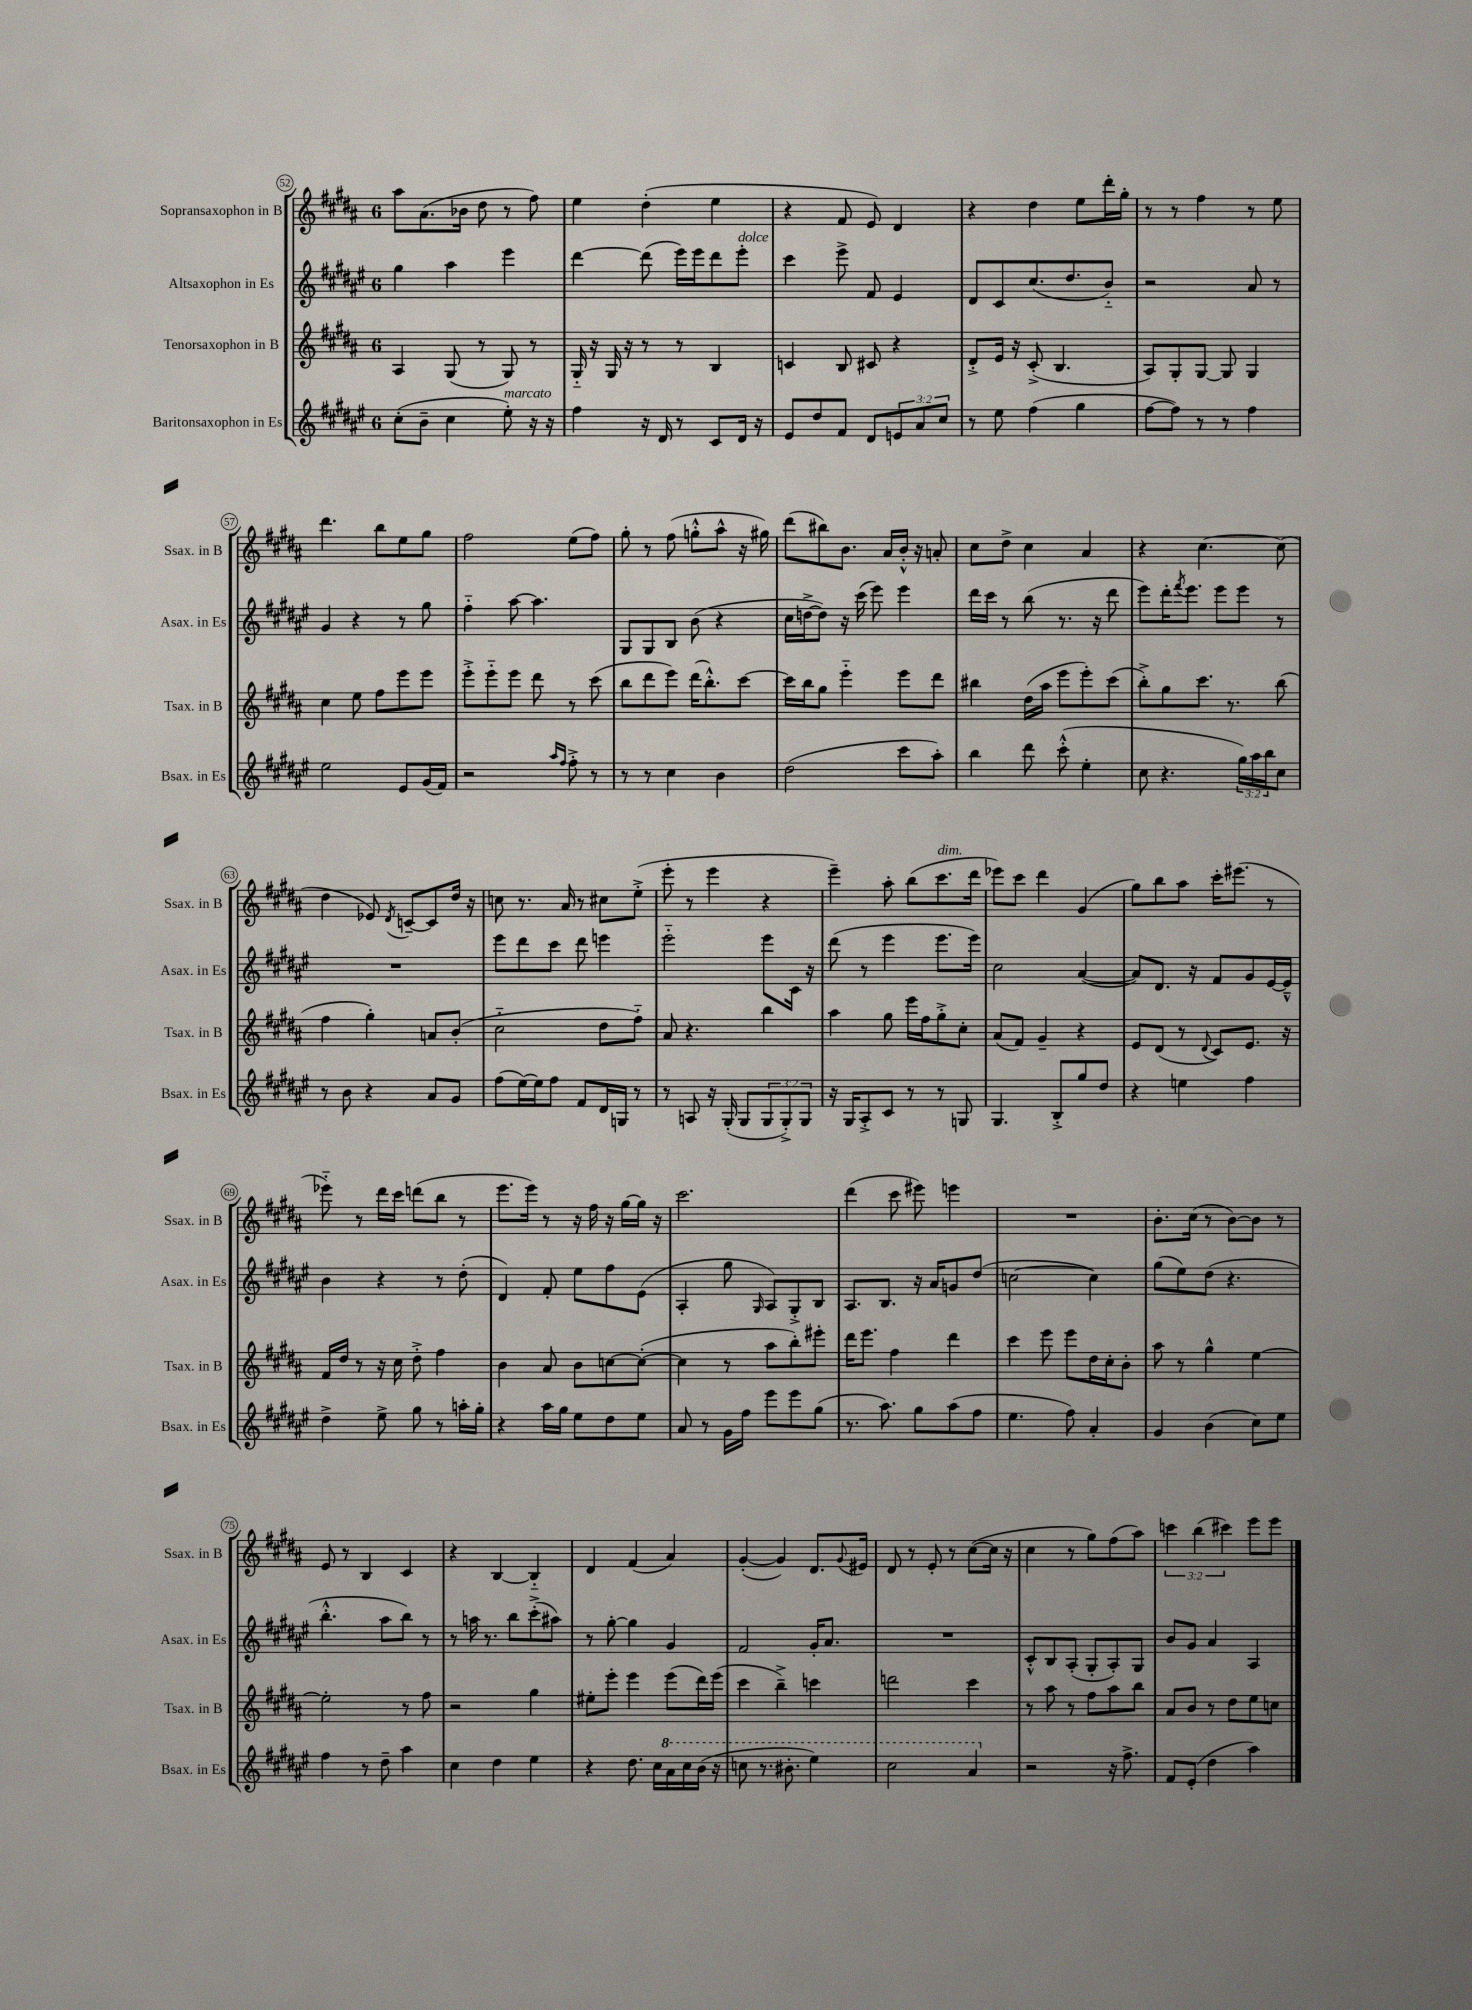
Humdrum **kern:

**kern	**kern	**kern	**kern
*part4	*part3	*part2	*part1
*staff4	*staff3	*staff2	*staff1
*I"Baritonsaxophon in Es	*I"Tenorsaxophon in B	*I"Altsaxophon in Es	*I"Sopransaxophon in B
*I'Bsax. in Es	*I'Tsax. in B	*I'Asax. in Es	*I'Ssax. in B
*clefG2	*clefG2	*clefG2	*clefG2
*k[f#c#g#d#a#e#]	*k[f#c#g#d#a#]	*k[f#c#g#d#a#e#]	*k[f#c#g#d#a#]
*M6/8	*M6/8	*M6/8	*M6/8
=52	=52	=52	=52
(8cc#'\L	4A#/	4gg#\	8aa#\L
8b~\J	.	.	(8.a#\
4cc#\	(8G#/	4aa#\	.
.	.	.	16b-X\Jk
.	8r	.	8dd#\
!LO:TX:a:i:t=marcato	!	!	!
8ee#'\)	8G#/)	4eee#\	8r
16r	8r	.	8ff#\)
16r	.	.	.
=53	=53	=53	=53
4ff#\	16G#/	[4ddd#\	4ee\
.	16r	.	.
.	16G#/	.	.
.	16r	.	.
16r	8r	(8ddd#\]	(4dd#'\
16d#/	.	.	.
8r	8r	16eee#\LL)	.
.	.	16eee#\J	.
8c#/L	4B/	8ddd#\	4ee\
!	!	!LO:TX:a:i:t=dolce	!
16d#/Jk	.	8eee#'\J	.
16r	.	.	.
=54	=54	=54	=54
8e#/L	4cn/	4ccc#\	4r
8dd#/	.	.	.
8f#/J	8B/	8eee#^\	8f#/
8d#/L	8c#X/	8f#/	8e/)
12en/	4r	4e#/	4d#/
12a#/	.	.	.
12cc#/J	.	.	.
=55	=55	=55	=55
8r	8d#'^/L	8d#/L	4r
8ee#\	16e/Jk	8c#/	.
.	16r	.	.
(4ff#\	(8c#'^/	(8.cc#/	4dd#\
.	4.B/	.	.
.	.	8.dd#/	.
4gg#\	.	.	8ee\L
.	.	8b/J)	16ddd#'\L
.	.	.	16gg#'\JJ
=56	=56	=56	=56
[8ff#\L	8A#/L)	2r	8r
8ff#\J])	8G#'/	.	8r
8r	[8G#/J	.	4ff#\
8r	8G#/]	.	.
4ff#\	4G#/	8a#/	8r
.	.	8r	8ee\
!!LO:LB:g=z
=57	=57	=57	=57
2ee#\	4cc#\	4g#/	4.ddd#\
.	8ee\	4r	.
.	8ff#\L	.	8bb\L
8e#/L	8eee\	8r	8ee\
(16g#/L	8eee\J	8gg#\	8gg#\J
16f#/JJ)	.	.	.
=58	=58	=58	=58
2r	8eee'^\L	4ff#\	2ff#\
.	8eee\	.	.
.	8eee\J	[8aa#\	.
.	8ddd#\	4.aa#\]	.
16qqaa#/LL	.	.	.
16qqff#/JJ	.	.	.
8ff#'^\	8r	.	(8ee\L
8r	(8ccc#\	.	8ff#\J)
=59	=59	=59	=59
8r	8bb\L	8G#/L	8gg#'\
8r	8ddd#\	8G#/	8r
4cc#\	8eee\J)	8B/J	(8ff#\
.	(16ddd#\KL	(8b\	8ggn'^^\L
.	8.bb'^^\)	.	.
4b\	.	4r	8aa#^^\J
.	[8ccc#\J	.	16r
.	.	.	16gg#X\)
=60	=60	=60	=60
(2dd#\	16ccc#\LL]	16cc#\LL	(8ddd#\L
.	16bb\J	[16ddn^\J	.
.	8gg#\J	8dd\J])	8bb#X\)
.	4eee\	16r	8.b\J
.	.	(16ccc#\	.
.	.	8eee#\)	.
.	.	.	16a#/LL
8ccc#\L	8eee\L	4eee#\	16b'^^/JJ
.	.	.	16r
8aa#'\J)	8ddd#\J	.	8an'/
=61	=61	=61	=61
4bb\	4bb#X\	16ddd#\LL	8cc#\L
.	.	16ccc#\JJ	.
.	.	8r	8dd#^\J
8ddd#\	(16dd#\LL	(8bb\	4cc#\
.	16aa#\JJ	.	.
(8ccc#'^^\	8eee\L	8.r	.
4ee#'\	8eee'\)	.	4a#/
.	.	16r	.
.	(8ccc#\J	8ddd#\	.
=62	=62	=62	=62
8cc#\	8bb'^\L)	8eee#\L)	4r
4.r	8gg#\	16ddd#'\K	.
.	.	8qfff#/	.
.	.	8.eee#\J	.
.	8.ccc#\J	.	[4.cc#\
.	.	8eee#\L	.
.	8.r	.	.
24gg#\LL)	.	8eee#\J	.
24aa#\	.	.	.
24bb\J	.	.	.
8cc#\J	(8bb\	8r	(8cc#\]
!!LO:LB:g=z
=63	=63	=63	=63
8r	4ff#\	2.r	4dd#\
8b\	.	.	.
4r	4gg#'\)	.	8e-X/)
.	.	.	8qd#/
.	.	.	[8cn~/L
8a#/L	8an/L	.	8c/]
8g#/J	(8b'/J	.	16dd#/Jk
.	.	.	16r
=64	=64	=64	=64
(8ff#\L	2cc#\	8eee#\L	8ccn\
[16ee#\L)	.	8ddd#\	8.r
16ee#\J]	.	.	.
8ff#\J	.	8ccc#\J	.
.	.	.	16a#/
8f#/L	.	8ddd#\	8r
16d#/L	8dd#\L	4eeen\	8cc#X\L
16Gn/JJ	.	.	.
8r	8ff#\J)	.	(8ee'^\J
=65	=65	=65	=65
8r	8a#/	2eee#\	8eee'\
8An/	4.r	.	8r
16r	.	.	4eee\
(16G#'/	.	.	.
8G#/L	.	.	.
12G#/	4bb\	8eee#\L	4r
12G#'^/)	.	.	.
.	.	16c#\Jk	.
12G#/J	.	.	.
.	.	16r	.
=66	=66	=66	=66
16r	4aa#\	(8ddd#\	4eee~\)
16G#/KL	.	.	.
8A#'^/	.	8r	.
8c#/J	8gg#\	4eee#\	8aa#'\
8r	16eee\LL	.	(8bb\L
.	16ff#\J	.	.
!	!	!	!LO:TX:a:i:t=dim.
8r	8gg#'^\	8.eee#\L	8.ccc#\
8Gn/	8cc#'\J	.	.
.	.	16eee#\Jk)	16ddd#\Jk
=67	=67	=67	=67
4.G#/	(8a#/L	2cc#\	8eee-X\L)
.	8f#/J)	.	8ccc#\J
.	4g#~/	.	4ddd#\
8B'^/L	.	.	.
8gg#/	4r	([4a#/	(4g#/
8dd#/J	.	.	.
=68	=68	=68	=68
4r	8e/L	8a#/L])	8gg#\L)
.	(8d#/J	8.d#/J	8bb\
4een\	8r	.	8aa#\J
.	.	16r	.
.	8qqd#/	.	.
.	8c#/L)	8f#/L	16ccc#'\KL
.	.	.	(8.eee#X\J
4ff#\	8.e/J	8g#/	.
.	.	[16e#/L	8r
.	16r	16e#~^^/JJ]	.
!!LO:LB:g=z
=69	=69	=69	=69
4dd#^\	16f#/LL	4b\	8eee-X\)
.	16dd#/JJ	.	.
.	8r	.	8r
8ee#^\	16r	4r	16ddd#\LL
.	16cc#\	.	16ccc#\JJ
8gg#\	8dd#'^\	.	(8dddn\L
8r	4ff#\	8r	8bb\J
16aan'\LL	.	(8dd#'\	8r
16gg#'\JJ	.	.	.
=70	=70	=70	=70
4r	4b\	4d#/)	8.eee\L
.	.	.	16eee\Jk)
16aa#\LL	8a#/	8f#'/	8r
16gg#\JJ	.	.	.
8ee#\L	8b\L	8ee#\L	16r
.	.	.	16ff#\
8dd#\	[8ccn\	8ff#\	16r
.	.	.	[16gg#\LL
8ee#\J	(8cc'\J_	(8e#\J	16gg#\JJ]
.	.	.	16r
=71	=71	=71	=71
8a#/	4cc\]	4A#'/	2.ccc#\
8r	.	.	.
16g#\LL	8r	8gg#\	.
16ff#\JJ	.	.	.
.	.	16qqG#/	.
8eee#\L	8aa#\L	8A#/L)	.
8eee#\	8bb'\)	8G#'^/	.
(8gg#\J	8eee#X'\J	8B/J	.
=72	=72	=72	=72
8.r	16ddd#\KL	8.A#/L	(4ddd#\
.	8.eee\J	.	.
8.aa#\)	.	8.B/J	.
.	4ff#\	.	8ccc#\
8gg#\L	.	16r	8eee#X\)
.	.	16a#/KL	.
(8aa#\	4ddd#\	8gn/	4eeen\
8ff#\J	.	(8dd#/J	.
=73	=73	=73	=73
4.ee#\	4ccc#\	[2ccn\	2.r
.	8eee\	.	.
8ff#\)	8eee\L	.	.
4a#'/	16dd#\L	4cc\])	.
.	16cc#'\J	.	.
.	8b'\J	.	.
=74	=74	=74	=74
4g#/	8aa#\	(8gg#\L	8.b'\L
.	8r	8ee#\)	.
.	.	.	(16cc#\Jk
(4b\	4gg#^^\	(8dd#\J	8r
.	.	4.r	[8b\L)
8cc#\L)	[4ee\	.	8b\J]
8ee#\J	.	.	8r
!!LO:LB:g=z
=75	=75	=75	=75
4ff#\	2ee'\]	4.bb'^^\	8e/
.	.	.	8r
8r	.	.	4B/
8dd#~\	.	8aa#\L	.
4aa#\	8r	8bb\J)	4c#/
.	8ff#\	8r	.
=76	=76	=76	=76
4cc#\	2r	8r	4r
.	.	16aan\	.
.	.	8.r	.
4dd#\	.	.	[4B/
.	.	8bb\L	.
4ee#\	4gg#\	(8ccc#'^\	4B/]
.	.	8aa#X\J)	.
=77	=77	=77	=77
4r	8ee#X'\L	8r	4d#/
.	8eee'\J	[8gg#'\	.
8.dd#\	4eee\	4gg#\]	(4f#/
16cc#\LL	.	.	.
*8va	*	*	*
16aa#\	(8eee\L	4g#/	4a#/)
16ccc#\	.	.	.
(16bb\JJ	16ddd#\L)	.	.
16r	(16eee\JJ	.	.
=78	=78	=78	=78
8cccn\	4ccc#\	2f#/	([4g#'/
8.r	.	.	.
.	4bb~^\)	.	4g#/])
8.bb#X'\	.	.	.
4eee#\)	4cccn\	16g#'/KL	8.d#/L
.	.	8.a#/J	.
.	.	.	8qqg#/
.	.	.	16e#X/Jk
=79	=79	=79	=79
2ccc#\	2dddn\	2.r	8d#/
.	.	.	8r
.	.	.	8e'/
.	.	.	8r
4aa#/	4ccc#\	.	([8cc#\L
.	.	.	16cc#\Jk]
.	.	.	16r
=80	=80	=80	=80
*X8va	*	*	*
2r	8r	8c#'^^/L	4cc#\
.	8aa#\	8B/	.
.	8r	(8A#'/J	8r
.	8ff#\L	8G#'/L	8gg#\L)
16r	8aa#\	8A#'/)	(8ff#\
8.ff#^\	.	.	.
.	8bb\J	8G#/J	8aa#\J)
=81	=81	=81	=81
8f#/L	8a#/L	8b/L	6cccn\
(8e#'/J	8b/J	8g#/J	.
.	.	.	(6bb\
4dd#\	8r	4a#/	.
.	.	.	6ccc#X\)
.	8dd#\L	.	.
4aa#\)	8ee\	4A#/	8eee\L
.	8ccn\J	.	8eee\J
==	==	==	==
*-	*-	*-	*-
